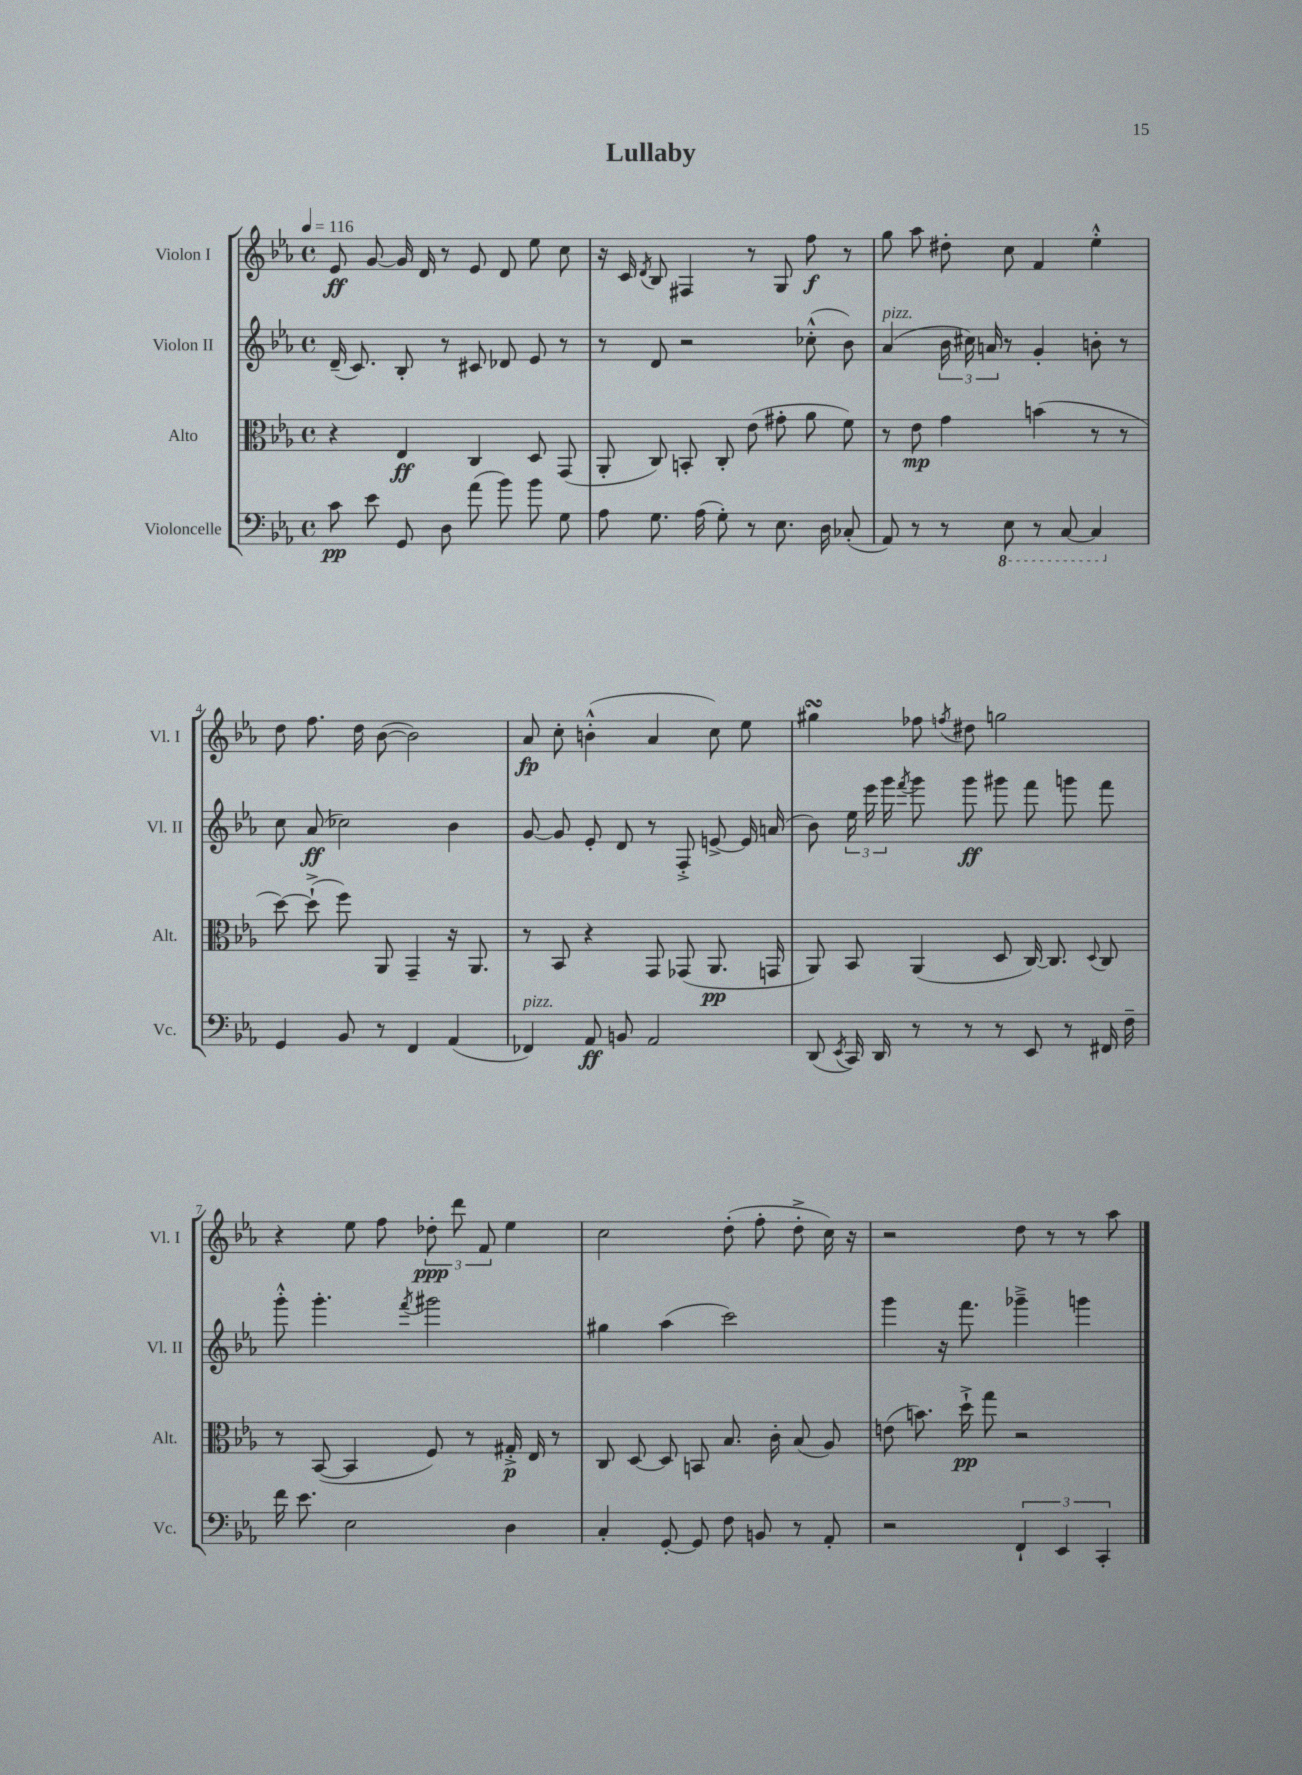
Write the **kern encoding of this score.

**kern	**dynam	**kern	**dynam	**kern	**dynam	**kern	**dynam
*part4	*part4	*part3	*part3	*part2	*part2	*part1	*part1
*staff4	*staff4	*staff3	*staff3	*staff2	*staff2	*staff1	*staff1
*I"Violoncelle	*	*I"Alto	*	*I"Violon II	*	*I"Violon I	*
*I'Vc.	*	*I'Alt.	*	*I'Vl. II	*	*I'Vl. I	*
*clefF4	*	*clefC3	*	*clefG2	*	*clefG2	*
*k[b-e-a-]	*	*k[b-e-a-]	*	*k[b-e-a-]	*	*k[b-e-a-]	*
*M4/4	*	*M4/4	*	*M4/4	*	*M4/4	*
*met(c)	*	*met(c)	*	*met(c)	*	*met(c)	*
*MM116	*	*MM116	*	*MM116	*	*MM116	*
=1	=1	=1	=1	=1	=1	=1	=1
8c\	pp	4r	.	(16d~/	.	8e-/	ff
.	.	.	.	8.c/)	.	.	.
8e-\	.	.	.	.	.	[8g/	.
8GG/	.	4E-/	ff	8B-'/	.	16g/]	.
.	.	.	.	.	.	16d/	.
8D\	.	.	.	8r	.	8r	.
(8a-\	.	4C/	.	8c#X/	.	8e-/	.
8b-\)	.	.	.	8d-X/	.	8d/	.
8b-\	.	8D/	.	8e-/	.	8ee-\	.
8G\	.	(8GG/	.	8r	.	8cc\	.
=2	=2	=2	=2	=2	=2	=2	=2
8A-\	.	8AA-'/	.	8r	.	16r	.
.	.	.	.	.	.	16c/	.
.	.	.	.	.	.	8qd/	.
8.G\	.	8C/)	.	8d/	.	8B-/	.
.	.	8BBn'/	.	2r	.	4F#X/	.
(16A-\	.	.	.	.	.	.	.
8G'\)	.	8C'/	.	.	.	.	.
8r	.	(8e-\	.	.	.	8r	.
8.E-\	.	8g#X'\	.	.	.	8G/	.
.	.	8a-\	.	(8cc-X'^^\	.	8ff\	f
16D\	.	.	.	.	.	.	.
(8C-X'/	.	8f\)	.	8b-\)	.	8r	.
=3	=3	=3	=3	=3	=3	=3	=3
!	!	!	!	!LO:TX:a:i:t=pizz.	!	!	!
8AA-/)	.	8r	.	(4a-/	.	8gg\	.
8r	.	8e-\	mp	.	.	8aa-\	.
8r	.	4g\	.	24b-\	.	8dd#X'\	.
.	.	.	.	24cc#X\)	.	.	.
.	.	.	.	24an/	.	.	.
*8ba	*	*	*	*	*	*	*
8EE-\	.	.	.	8r	.	8cc\	.
8r	.	(4bn\	.	4g'/	.	4f/	.
[8CC/	.	.	.	.	.	.	.
4CC/]	.	8r	.	8bn'\	.	4ee-'^^\	.
.	.	8r	.	8r	.	.	.
!!LO:LB:g=z
=4	=4	=4	=4	=4	=4	=4	=4
*X8ba	*	*	*	*	*	*	*
4GG/	.	[8dd\)	.	8cc\	.	8dd\	.
.	.	(8dd`^\]	.	(8a-/	ff	8.ff\	.
8BB-/	.	8ff\)	.	2cc-X\)	.	.	.
.	.	.	.	.	.	16dd\	.
8r	.	8AA-/	.	.	.	([8b-\	.
4FF/	.	4GG~/	.	.	.	2b-\])	.
(4AA-/	.	16r	.	4b-\	.	.	.
.	.	8.AA-/	.	.	.	.	.
=5	=5	=5	=5	=5	=5	=5	=5
!LO:TX:a:i:t=pizz.	!	!	!	!	!	!	!
4FF-X/)	.	8r	.	[8g/	.	8a-/	fp
.	.	8BB-/	.	8g/]	.	8cc'\	.
8AA-/	ff	4r	.	8e-'/	.	(4bn'^^\	.
8BBn/	.	.	.	8d/	.	.	.
2AA-/	.	8GG/	.	8r	.	4a-/	.
.	.	(8GG-X/	.	8F'^/	.	.	.
.	.	8.AA-/	pp	[8en^/	.	8cc\)	.
.	.	.	.	16e/]	.	8ee-\	.
.	.	16GGn/	.	(16an/	.	.	.
=6	=6	=6	=6	=6	=6	=6	=6
(8DD/	.	8AA-/)	.	8b-\)	.	4gg#XsSsS\	.
8qEE-/	.	.	.	.	.	.	.
16CC/)	.	8BB-/	.	24ee-\	.	.	.
.	.	.	.	24eee-\	.	.	.
16DD/	.	.	.	.	.	.	.
.	.	.	.	24ggg\	.	.	.
.	.	.	.	8qfff/	.	.	.
8r	.	(4AA-/	.	8ggg\	.	8ff-X\	.
.	.	.	.	.	.	8qffn/	.
8r	.	.	.	8ggg\	ff	8dd#X\	.
8r	.	8D/	.	8ggg#X\	.	2ggn\	.
8EE-/	.	[16C/)	.	8fff\	.	.	.
.	.	8.C/]	.	.	.	.	.
8r	.	.	.	8gggn\	.	.	.
.	.	8qqD/	.	.	.	.	.
16FF#X/	.	8C/	.	8fff\	.	.	.
16F~\	.	.	.	.	.	.	.
!!LO:LB:g=z
=7	=7	=7	=7	=7	=7	=7	=7
16f\	.	8r	.	8ggg'^^\	.	4r	.
8.e-\	.	.	.	.	.	.	.
.	.	([8BB-/	.	4.ggg'\	.	.	.
2E-\	.	4BB-/]	.	.	.	8ee-\	.
.	.	.	.	.	.	8ff\	.
.	.	.	.	8qfff/	.	.	.
.	.	8F/)	.	2ggg#X\	.	12dd-X'\	ppp
.	.	.	.	.	.	12ddd\	.
.	.	8r	.	.	.	.	.
.	.	.	.	.	.	12f/	.
4D\	.	16G#X'^/	p	.	.	4ee-\	.
.	.	16E-/	.	.	.	.	.
.	.	8r	.	.	.	.	.
=8	=8	=8	=8	=8	=8	=8	=8
4C'/	.	8C/	.	4gg#X\	.	2cc\	.
.	.	[8D/	.	.	.	.	.
[8GG'/	.	8D/]	.	(4aa-\	.	.	.
8GG/]	.	8BBn/	.	.	.	.	.
8F\	.	8.B-/	.	2ccc\)	.	(8dd'\	.
8BBn/	.	.	.	.	.	8ff'\	.
.	.	16c'\	.	.	.	.	.
8r	.	(8B-/	.	.	.	8dd'^\	.
8AA-'/	.	8A-/)	.	.	.	16cc\)	.
.	.	.	.	.	.	16r	.
=9	=9	=9	=9	=9	=9	=9	=9
2r	.	(8en\	.	4ggg\	.	2r	.
.	.	8.bn\)	.	.	.	.	.
.	.	.	.	16r	.	.	.
.	.	16dd`^\	pp	8.fff\	.	.	.
.	.	8gg\	.	.	.	.	.
6FF`/	.	2r	.	4ggg-X~^\	.	8dd\	.
.	.	.	.	.	.	8r	.
6EE-/	.	.	.	.	.	.	.
.	.	.	.	4gggn\	.	8r	.
6CC'/	.	.	.	.	.	.	.
.	.	.	.	.	.	8aa-\	.
==	==	==	==	==	==	==	==
*-	*-	*-	*-	*-	*-	*-	*-
